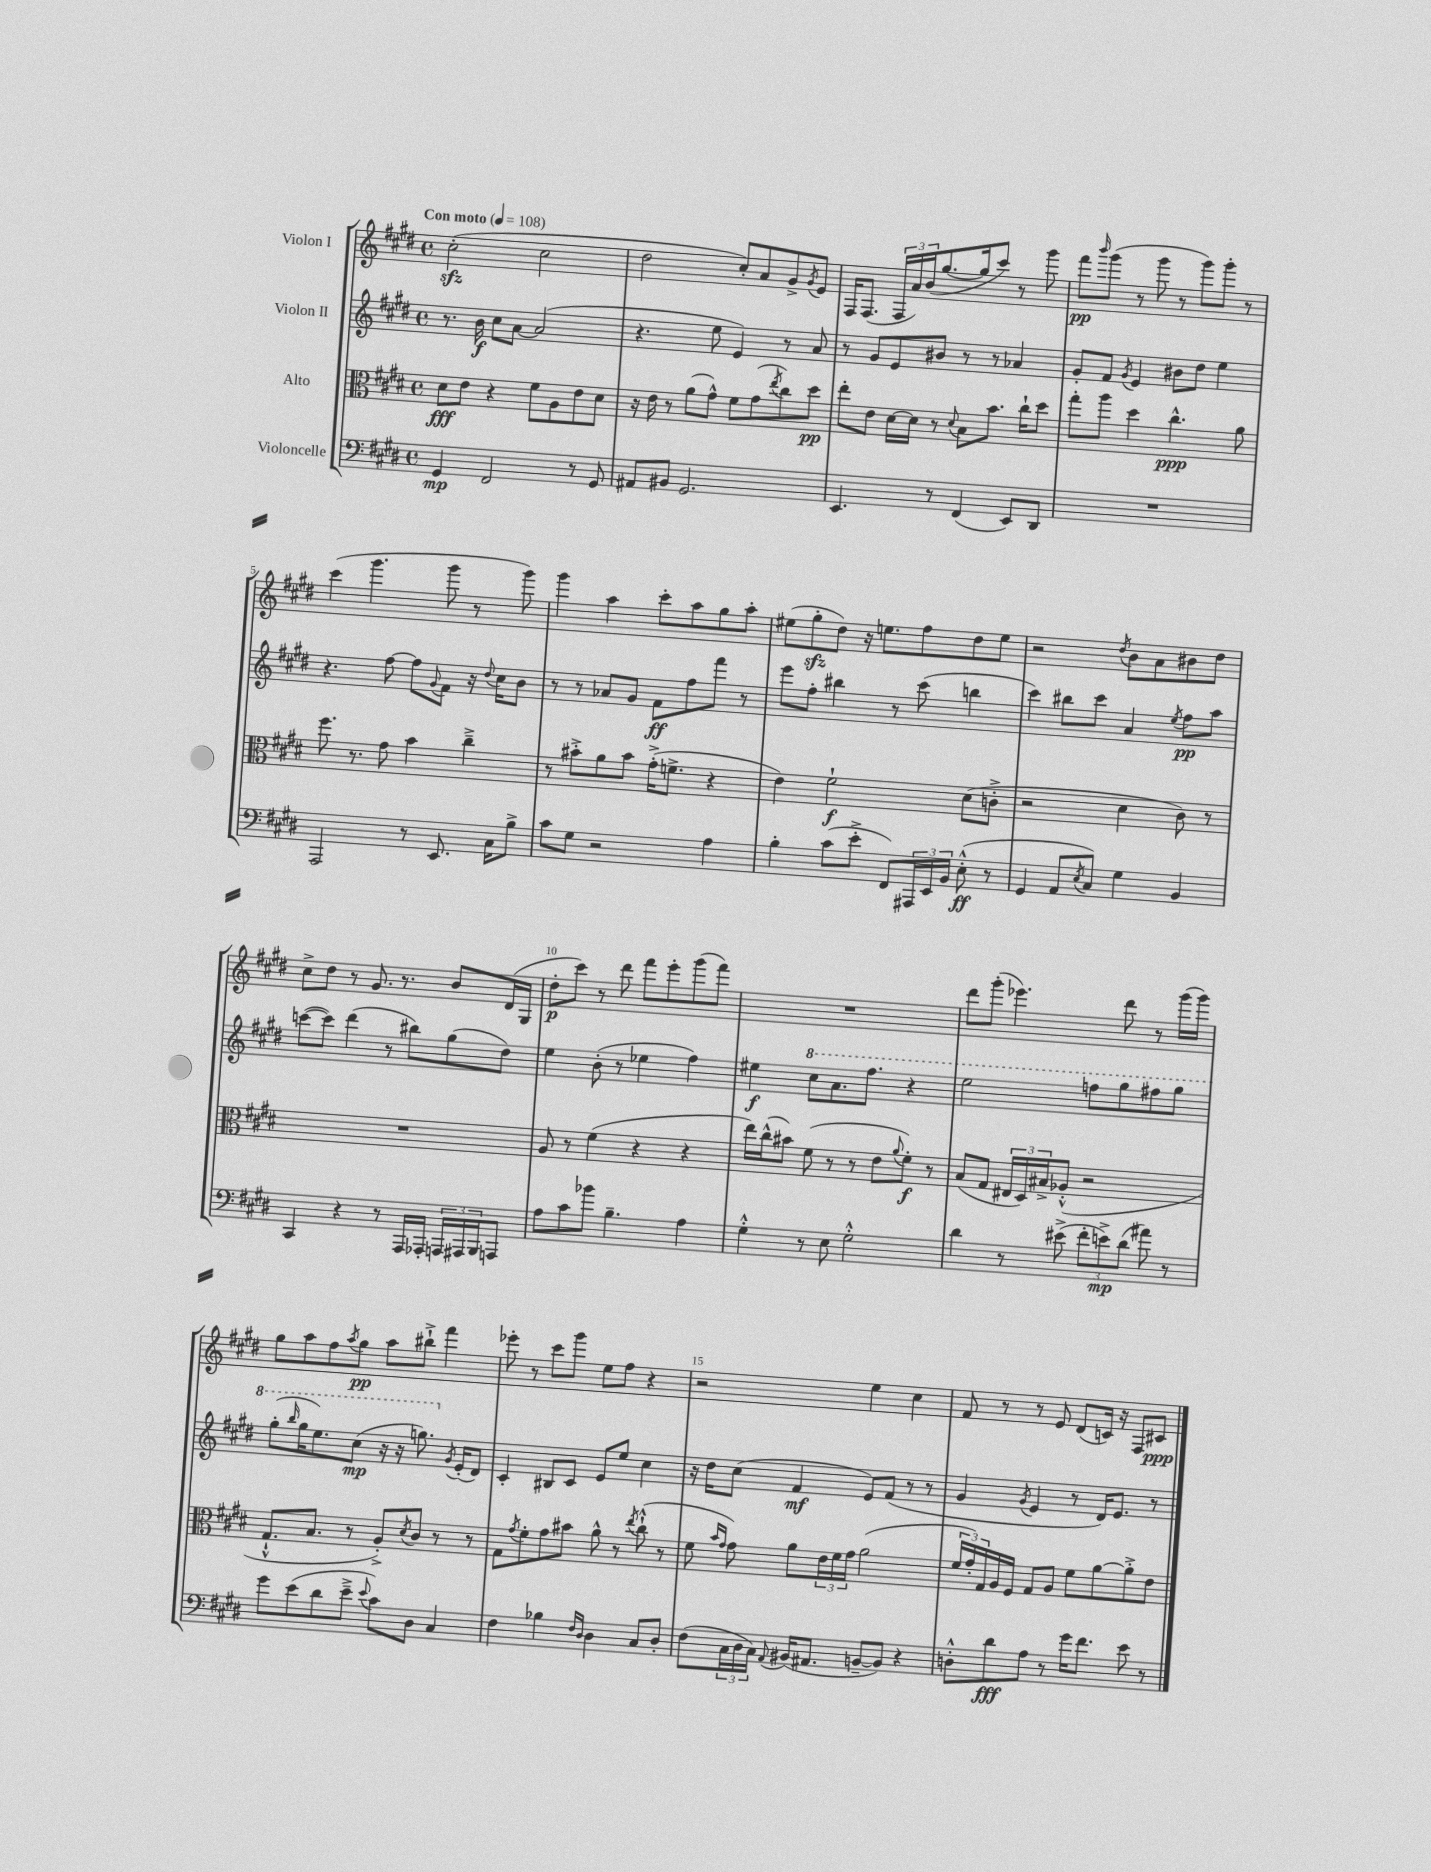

**kern	**kern	**kern	**kern
*staff4	*staff3	*staff2	*staff1
*clefF4	*clefC3	*clefG2	*clefG2
*k[f#c#g#d#]	*k[f#c#g#d#]	*k[f#c#g#d#]	*k[f#c#g#d#]
*M4/4	*M4/4	*M4/4	*M4/4
*met(c)	*met(c)	*met(c)	*met(c)
*MM108	*MM108	*MM108	*MM108
4GG#/	8d#\L	8.r	(2cc#'\
.	8e\J	.	.
.	.	16b\	.
2FF#/	4r	8cc#\L	.
.	.	[8a\J	.
.	8f#\L	(2a/]	2cc#\
.	8A\	.	.
8r	8e\	.	.
8GG#/	8d#\J	.	.
=	=	=	=
8AA#/L	16r	4.r	2dd#\
.	16e\	.	.
8BB#/J	8r	.	.
2.GG#/	(8a\L	.	.
.	8g#^^\J)	8ee\	.
.	8f#\L	4e/)	8cc#'/L)
.	(8g#\	.	8a/
.	8qee/	.	.
.	8cc#\)	8r	8g#^/
.	.	.	8qg#/
.	8dd#\J	8a/	8e/J
=	=	=	=
4.EE/	8ee'\L	8r	16F#/LK
.	.	.	(8.F#/J
.	8e\J	8g#/L	.
.	[16d#\LL	8e/	24F#/LL
.	.	.	24a/)
.	16d#\]JJ	.	.
.	.	.	(24b/J
8r	8r	8b#/J	[8.gg#/
.	8qqd#/	.	.
(4FF#/	8B\L	8r	.
.	.	.	16gg#/]k
.	8.b\J	8r	8ccc#/J)
8EE/L)	.	4a-/	8r
.	16cc#`\LK	.	.
8DD#/J	8dd#\J	.	8ggg#\
=	=	=	=
1r	8gg#'\L	8g#'/L	8fff#\L
.	.	.	16qqbbb/
.	8aa\J	8f#/J	(8ggg#\J
.	.	8qg#/	.
.	4dd#\	4e/	8r
.	.	.	8ggg#\
.	4.cc#^^\	8b#\L	8r
.	.	8dd#\J	8ggg#\L)
.	.	4ee\	8ggg#'\J
.	8a\	.	8r
=	=	=	=
2AAA/	8.ff#\	4.r	(4ccc#\
.	8.r	.	.
.	.	.	4.ggg#\
.	8g#\	[8ff#\	.
8r	4b\	8ff#\]L	.
.	.	8qqg#/	.
8.EE/	.	8f#\J	8ggg#\
.	4cc#~^\	16r	8r
.	.	8qqdd#/	.
16C#\LK	.	16cc#\LK	.
8B^\J	.	8b\J	8ggg#\)
=	=	=	=
8c#\L	8r	8r	4ggg#\
8G#\J	8b#'^\L	8r	.
2r	8a\	8a-/L	4aa\
.	8b#\J	8g#/J	.
.	(16g#'^\LK	8f#\L	8ccc#'\L
.	8.f^\J	.	.
.	.	8ff#\	8aa\
4A\	4r	8fff#\J	8gg#\
.	.	8r	8aa'\J
=	=	=	=
4B'\	4e\)	8eee\L	(8ee#\L
.	.	8ff#'\J	8gg#'\
(8c#\L	2f#`\	4bb#\	8dd#\J)
8e'^\J	.	.	16r
.	.	.	8.ee\L
8FF#/L)	.	8r	.
24AAA#/L	.	(8ccc#\	8ff#\
24EE/	.	.	.
24BB/JJ	.	.	.
(8E'^^\	(8d#\L	4bb\	8dd#\
8r	8c'^\J	.	8ee\J
=	=	=	=
4GG#/	2r	4ccc#\)	2r
8AA/L	.	8bb#\L	.
8qE/	.	.	.
8C#/J)	.	8ccc#\J	.
.	.	.	8qdd#/
4G#\	4d#\	4a/	8b\L
.	.	.	8a\
.	.	8qee/	.
4BB/	8c#\)	8ff#\L	8b#\
.	8r	8aa\J	8dd#\J
=	=	=	=
4CC#/	1r	([8ccc\L	8cc#^\L
.	.	8ccc\]J)	8dd#\J
4r	.	(4ddd#\	8r
.	.	.	8.g#/
8r	.	8r	.
.	.	.	8.r
16AAA/LL	.	8bb#\L)	.
16AAA-'/JJ	.	.	.
24AAA/LL	.	(8gg#\	8b/L
24AAA#/	.	.	.
24BBB/J	.	.	.
8AAA/J	.	8dd#\J)	(16d#/L
.	.	.	16G#/JJ
=	=	=	=
8A\L	8A/	4ee\	8dd#'\L
8c#\	8r	.	8ccc#\J)
8b-\J	(4f#\	(8b'\	8r
4.B~\	.	8r	8ddd#\
.	4r	4ee-\	8fff#\L
.	.	.	8eee'\
4A\	4r	4ff#\)	(8ggg#\
.	.	.	8fff#\J)
=	=	=	=
4G#'^^\	16ee\LL)	4ee#\	1r
.	(16cc#^^\J	.	.
.	8b#\J)	.	.
8r	(8f#\	8ccc#\L	.
8E\	8r	8.aa\	.
2G#'^^\	8r	.	.
.	.	8.fff#\J	.
.	8e\L	.	.
.	8qqa/	.	.
.	8f#'\J)	4r	.
.	8r	.	.
=	=	=	=
4d#\	(8B/L	2eee\	8ddd#\L
.	8G#/J	.	(8ggg#'\J
8r	24E#/LL	.	4.eee-\)
.	24D#/)	.	.
.	24B#^/J	.	.
(8e#^\	(8A-'^^/J	.	.
12f#'\L	2r	8fff\L	.
12e^\)	.	.	.
.	.	8ggg#\	8ddd#\
(12d#\J	.	.	.
8a#\)	.	8fff#\	8r
8r	.	8ggg#\J	(16ggg#\LL
.	.	.	16ggg#\JJ)
=	=	=	=
8g#\L	8.G#`^^/L	(8ggg#'\L	8gg#\L
.	.	16qqbbb/	.
(8e\	.	16ggg#\K	8aa\
.	8.B/J	8.eee\)	.
8d#\	.	.	8ff#\
.	.	.	8qaa/
8e~^\J	8r	(8ccc#\J	8gg#\J
8qqe/	.	.	.
8c#\L)	8A'^/L)	16r	8aa\L
.	.	16r	.
.	8qd#/	.	.
8D#\J	8c#/J	8.ggg\)	8bb#`^\J
4C#/	8r	.	4fff#\
.	.	8qg#/	.
.	.	(16e'/LK	.
.	8r	8d#/J)	.
=	=	=	=
4F#\	8G#\L	4c#'/	8eee-'\
.	8qg#/	.	.
.	8f#'\	.	8r
4B-\	8g#\	8B#/L	8ccc#\L
.	8b#\J	8c#/J	8ggg#\J
16qqF#/LL	.	.	.
16qqD#/JJ	.	.	.
4D#\	8a^^\	8e/L	8ee\L
.	8r	8ee/J	8ff#\J
.	8qee/	.	.
8C#/L	(8cc#`^^\	4cc#\	4r
8D#'/J	8r	.	.
=	=	=	=
(8F#\L	8f#\	16r	2r
.	.	16dd#\LK	.
.	16qqb/LL	.	.
.	16qqg#/JJ	.	.
24C#\L	8g#\)	(8cc#\J	.
24D#\	.	.	.
24C#\JJ)	.	.	.
8qqAA/	.	.	.
(16BB#/LK	8a\L	4f#/	.
8.AA#/J	.	.	.
.	24e\L	.	.
.	24f#\	.	.
.	24g#\JJ	.	.
[8BB~/L	(2a\	8e/L)	4ee\
8BB/]J)	.	(8f#/J	.
4r	.	8r	4cc#\
.	.	8r	.
=	=	=	=
8D'^^\L	24f#/LL	4g#/	8f#/
.	24g#'/)	.	.
.	24G#/	.	.
8d#\	16A/	.	8r
.	16F#/JJ	.	.
.	.	8qg#/	.
8A\J	8G#/L	4e/	8r
8r	8A/J	.	8e/
16g#\LK	8f#\L	8r	(8d#/L
8.f#\J	.	.	.
.	[8a\	16d#/LK)	16c/Jk)
.	.	8.e/J	16r
8e\	8a'^\]	.	8F#/L
8r	8e\J	8r	8c#/J
==	==	==	==
*-	*-	*-	*-
